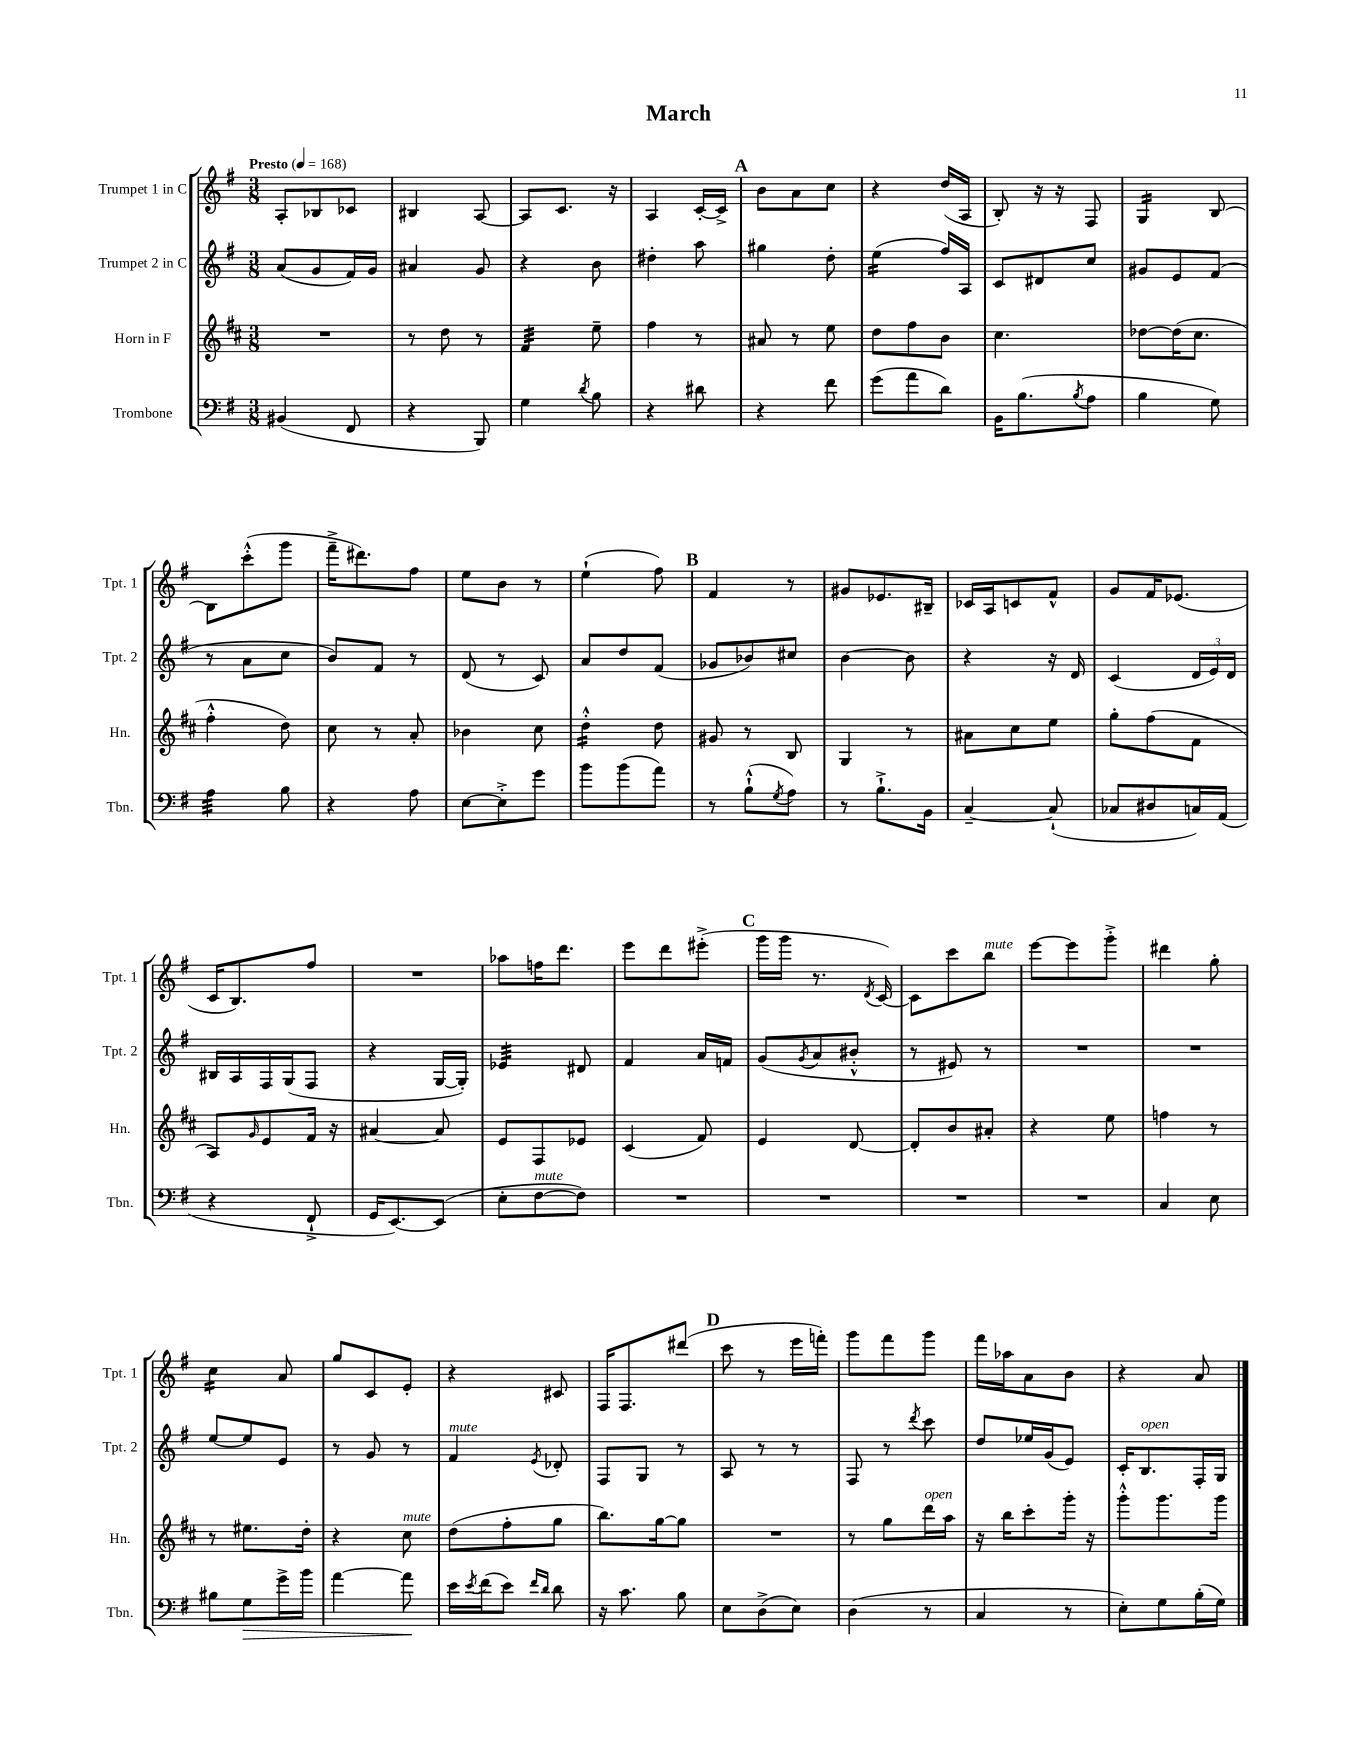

**kern	**kern	**kern	**kern
*staff4	*staff3	*staff2	*staff1
*clefF4	*clefG2	*clefG2	*clefG2
*k[f#]	*k[f#c#]	*k[f#]	*k[f#]
*M3/8	*M3/8	*M3/8	*M3/8
*MM168	*MM168	*MM168	*MM168
(4BB#/	4.r	(8a/L	8A'/L
.	.	8g/	8B-/
8FF#/	.	16f#/L)	8c-/J
.	.	16g/JJ	.
=	=	=	=
4r	8r	4a#/	4B#/
.	8dd\	.	.
8BBB/)	8r	8g/	[8A/
=	=	=	=
4G\	4f#/	4r	8A/]L
.	.	.	8.c/J
8qd/	.	.	.
8B\	8ee~\	8b\	.
.	.	.	16r
=	=	=	=
4r	4ff#\	4dd#'\	4A/
8d#\	8r	8aa\	[16c'/LL
.	.	.	16c^/]JJ
=	=	=	=
4r	8a#/	4gg#\	8b\L
.	8r	.	8a\
8f#\	8ee\	8dd'\	8cc\J
=	=	=	=
(8g\L	8dd\L	(4ee\	4r
8a\	8ff#\	.	.
8d\J)	8b\J	16ff#/LL)	(16dd/LL
.	.	16A/JJ	16A/JJ
=	=	=	=
16BB\LK	4.cc#\	8c/L	8B'/)
(8.B\	.	.	.
.	.	8d#/	16r
.	.	.	16r
8qB/	.	.	.
8A\J	.	8cc/J	8F#/
=	=	=	=
4B\	[8dd-\L	8g#/L	4G/
.	(16dd-\]K	8e/	.
.	8.cc#\J	.	.
8G\)	.	(8f#/J	[8B/
=	=	=	=
4A\	4ff#'^^\	8r	8B\]L
.	.	8a\L	(8ccc'^^\
8B\	8dd\)	8cc\J	8ggg\J
=	=	=	=
4r	8cc#\	8b/L)	16fff#~^\LK
.	.	.	8.ddd#\)
.	8r	8f#/J	.
8A\	8a'/	8r	8ff#\J
=	=	=	=
[8E\L	4b-\	(8d/	8ee\L
8E'^\]	.	8r	8b\J
8g\J	8cc#\	8c/)	8r
=	=	=	=
8b\L	4dd'^^\	8a/L	(4ee`\
(8b\	.	8dd/	.
8a\J)	8dd\	(8f#/J	8ff#\)
=	=	=	=
8r	8g#/	8g-/L	4f#/
(8B`^^\L	8r	8b-/)	.
8qG/	.	.	.
8A\J)	8B/	8cc#/J	8r
=	=	=	=
8r	4G/	[4b\	8g#/L
8.B`^\L	.	.	8.e-/
.	8r	8b\]	.
16BB\Jk	.	.	16B#~/Jk
=	=	=	=
[4C~/	8a#\L	4r	16c-/LL
.	.	.	16A/J
.	8cc#\	.	8c/
(8C`/]	8ee\J	16r	8f#^^/J
.	.	16d/	.
=	=	=	=
8C-/L	8gg'\L	(4c/	8g/L
8D#/	(8ff#\	.	16f#/K
.	.	.	(8.e-/J
16C/L)	8f#\J	24d/LL	.
.	.	24e/)	.
(16AA/JJ	.	.	.
.	.	24d/JJ	.
=	=	=	=
4r	8A/L)	16B#/LL	16c/LK
.	.	16A/	8.B/)
.	16qqg/	.	.
.	8e/	16F#/	.
.	.	(16G/J	.
8FF#`^/	16f#/Jk	8F#/J	8ff#/J
.	16r	.	.
=	=	=	=
16GG/LK	[4a#/	4r	4.r
[8.EE/)	.	.	.
(8EE/]J	8a#/]	[16G/LL	.
.	.	16G'/]JJ)	.
=	=	=	=
8E'\L	8e/L	4e-/	8aa-\L
[8F#\	8F#/	.	16ff\K
.	.	.	8.ddd\J
8F#\]J)	8e-/J	8d#/	.
=	=	=	=
4.r	(4c#/	4f#/	8eee\L
.	.	.	8ddd\
.	8f#/)	16a/LL	(8eee#'^\J
.	.	16f/JJ	.
=	=	=	=
4.r	4e/	(8g/L	16ggg\LL
.	.	.	16ggg\JJ
.	.	8qg/	.
.	.	8a/	8.r
.	[8d/	8b#'^^/J	.
.	.	.	8qd/
.	.	.	[16c/)
=	=	=	=
4.r	8d'/]L	8r	8c\]L
.	8b/	8e#/)	8ccc\
.	8a#'/J	8r	8bb\J
=	=	=	=
4.r	4r	4.r	[8eee\L
.	.	.	8eee\]
.	8ee\	.	8ggg'^\J
=	=	=	=
4C/	4ff\	4.r	4ddd#\
8E\	8r	.	8gg'\
=	=	=	=
8B#\L	8r	[8ee/L	4cc\
8G\	8.ee#\L	8ee/]	.
16g^\L	.	8e/J	8a/
16b\JJ	16dd'\Jk	.	.
=	=	=	=
[4a\	4r	8r	8gg/L
.	.	8g/	8c/
8a\]	8cc#\	8r	8e'/J
=	=	=	=
16e\LL	(8dd\L	4f#/	4r
8qe/	.	.	.
(16f#\J	.	.	.
8e\J)	8ff#'\	.	.
16qqf#/LL	.	.	.
16qqd/JJ	.	8qe/	.
8d\	8gg\J	8d-'/	8c#/
=	=	=	=
16r	8.bb\L)	8F#/L	16F#/LK
8.c\	.	.	8.F#/
.	.	8G/J	.
.	[16gg\k	.	.
8B\	8gg\]J	8r	(8ddd#/J
=	=	=	=
8E\L	4.r	8A/	8ccc\
(8D^\	.	8r	8r
8E\J)	.	8r	16eee\LL
.	.	.	16fff'\JJ)
=	=	=	=
(4D\	8r	8F#/	8ggg\L
.	8gg\L	8r	8fff#\
.	.	8qddd/	.
8r	16ddd\L	8ccc\	8ggg\J
.	16aa\JJ	.	.
=	=	=	=
4C/	16r	8dd/L	16fff#\LL
.	16bb\LK	.	16aa-\J
.	8ccc#'\	16ee-/L	8a\
.	.	(16g/J	.
8r	16ggg'\Jk	8e/J)	8b\J
.	16r	.	.
=	=	=	=
8E'\L)	8ggg'^^\L	16c'/LK	4r
.	.	8.B/	.
8G\	8.ggg\	.	.
(16B'\L	.	16F#'/L	8a/
16G\JJ)	16ggg\Jk	16G/JJ	.
==	==	==	==
*-	*-	*-	*-
